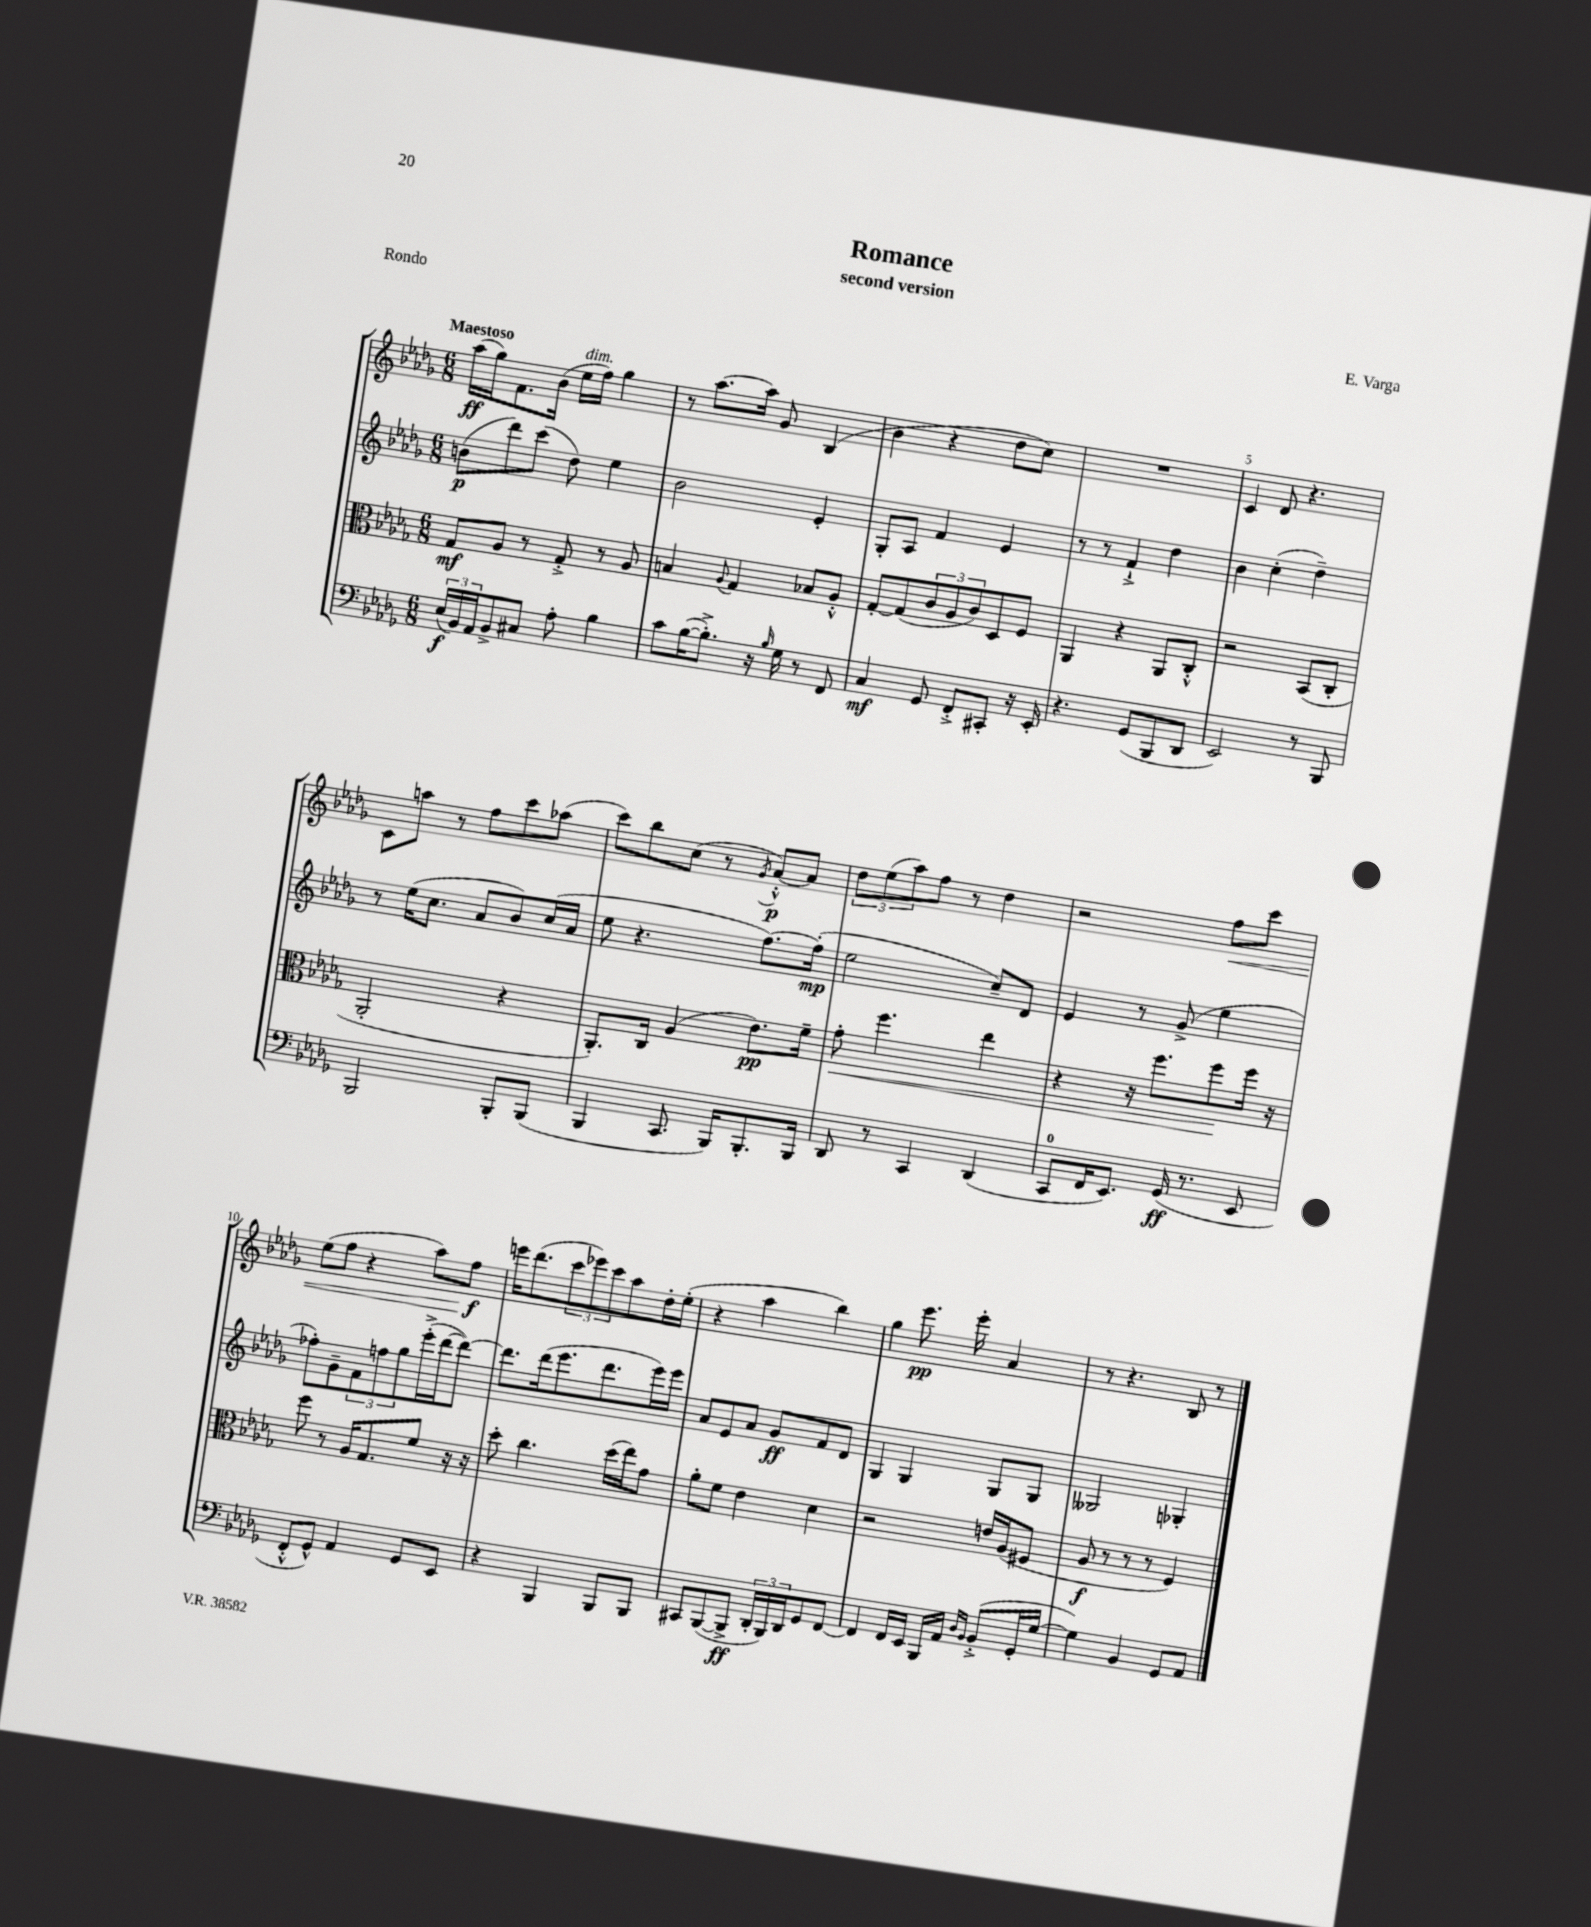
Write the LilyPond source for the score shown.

\header { title = "Romance" composer = "E. Varga" subtitle = "second version" piece = "Rondo" }
<<
\new StaffGroup <<
\new Staff = "s0" {
    \clef treble \key des \major \numericTimeSignature \time 6/8 \tempo "Maestoso"
    aes''16\ff( ges''16) f'8. bes'16( ees''16^\markup { \italic "dim." } f''16) ges''4 |
    r8 aes''8.~ aes''16 ges'8 bes4( |
    bes'4 r4 des''8 c''8) |
    R2. |
    c'4 des'8 r4. |
    c'8 a''8 r8 f''8 c'''8 aes''8( |
    c'''8) bes''8 c''8( r8 \acciaccatura { ges'8 } aes'8~-.-^\p) aes'8 |
    \tuplet 3/2 { des''8 ees''8( aes''8) } f''8 r8 des''4 |
    r2 f''8\< c'''8 |
    ees''8( f''8 r4 aes''8) f''8\f\! |
    e'''16 des'''8.( \tuplet 3/2 { c'''8 ees'''8) c'''8 } aes''8 des''16-. ees''16-.( |
    r4 aes''4 bes''4) |
    ges''4 ees'''8.\pp ees'''16-. aes'4 |
    r8 r4. bes8 r8 \bar "|." |
}
\new Staff = "s1" {
    \clef treble \key des \major \numericTimeSignature \time 6/8
    b'8\p( des'''8) c'''8( des''8) ees''4 |
    bes'2 ees'4-. |
    ges8-. aes8 f'4 ees'4 |
    r8 r8 f'4-!-> des''4 |
    bes'4 c''4-.( des''4--) |
    r8 ees''16( c''8. aes'8 bes'8) c''16( aes'16 |
    ees''8 r4. f''8.~) f''16-.\mp( |
    ees''2 c''8--) des'8 |
    ees'4 r8 ges'8->( ees''4 |
    fes''8-.) ges'8-- \tuplet 3/2 { f'8 f''8 ges''8 } ees'''16-.->( des'''16~ des'''8~) |
    des'''8. des'''16( ees'''8. des'''8. ees'''16) ees'''16 |
    aes'8 ees'8 aes'8 ges'8\ff f'8 des'8 |
    ges4 ges4 ges8 ges8 |
    geses2 ges4-. \bar "|." |
}
\new Staff = "s2" {
    \clef alto \key des \major \numericTimeSignature \time 6/8
    ges8\mf aes8 r8 ges8-.-> r8 aes8 |
    b4 \appoggiatura { aes8 } ges4 bes8 aes8-.-^ |
    ges8~-. ges8( \tuplet 3/2 { c'8 aes8 c'8) } des8 f8 |
    aes,4 r4 aes,8 c8-.-^ |
    r2 bes,8( c8-. |
    aes,2-. r4 |
    aes,8.-.) c16 aes4( ees'8.\pp) f'16-- |
    ges'8-.\< f''4. ees''4 |
    r4 r16 f''8. f''8\! f''16 r16 |
    f''8 r8 aes16 ges8. f'8 r16 r16 |
    des''8-. c''4. des''16( ees''16) ges'8 |
    aes'8-. f'8 ees'4 des'4 |
    r2 e'16 aes16( fis8 |
    aes8\f r8 r8 r8 f4) \bar "|." |
}
\new Staff = "s3" {
    \clef bass \key des \major \numericTimeSignature \time 6/8
    \tuplet 3/2 { ees16\f( bes,16) aes,16 } bes,8-> cis8 aes8-. bes4 |
    c'8 bes16~( bes8.-.->) r16 \grace { bes16 } ges16 r8 f,8 |
    c4\mf ges,8 f,8-.-> cis,8-. r16 ees,16-. |
    r4. ges,8( bes,,8 des,8 |
    ees,2) r8 bes,,8 |
    bes,,2 bes,,8-. bes,,8( |
    bes,,4 c,8. bes,,16) bes,,8.-. bes,,16 |
    des,8 r8 c,4 des,4( |
    c,8-0 f,16 ees,8.) ges,16\ff( r8. ees,8 |
    f,8-.-^ ges,8-^) aes,4 ges,8 ees,8 |
    r4 bes,,4 bes,,8 bes,,8 |
    cis,8 bes,,8~( bes,,8->\ff \tuplet 3/2 { des,16-. bes,,16) des,16 } ges,8 f,8~ |
    f,4 f,16 ees,16 bes,,16 aes,16 \grace { des16 bes,16 } bes,8-.->( ges,16-. ges16~ |
    ges4) bes,4 ges,8 aes,8 \bar "|." |
}
>>
>>
\layout { \context { \Score \override BarNumber.break-visibility = ##(#f #t #t) barNumberVisibility = #(every-nth-bar-number-visible 5) } }
